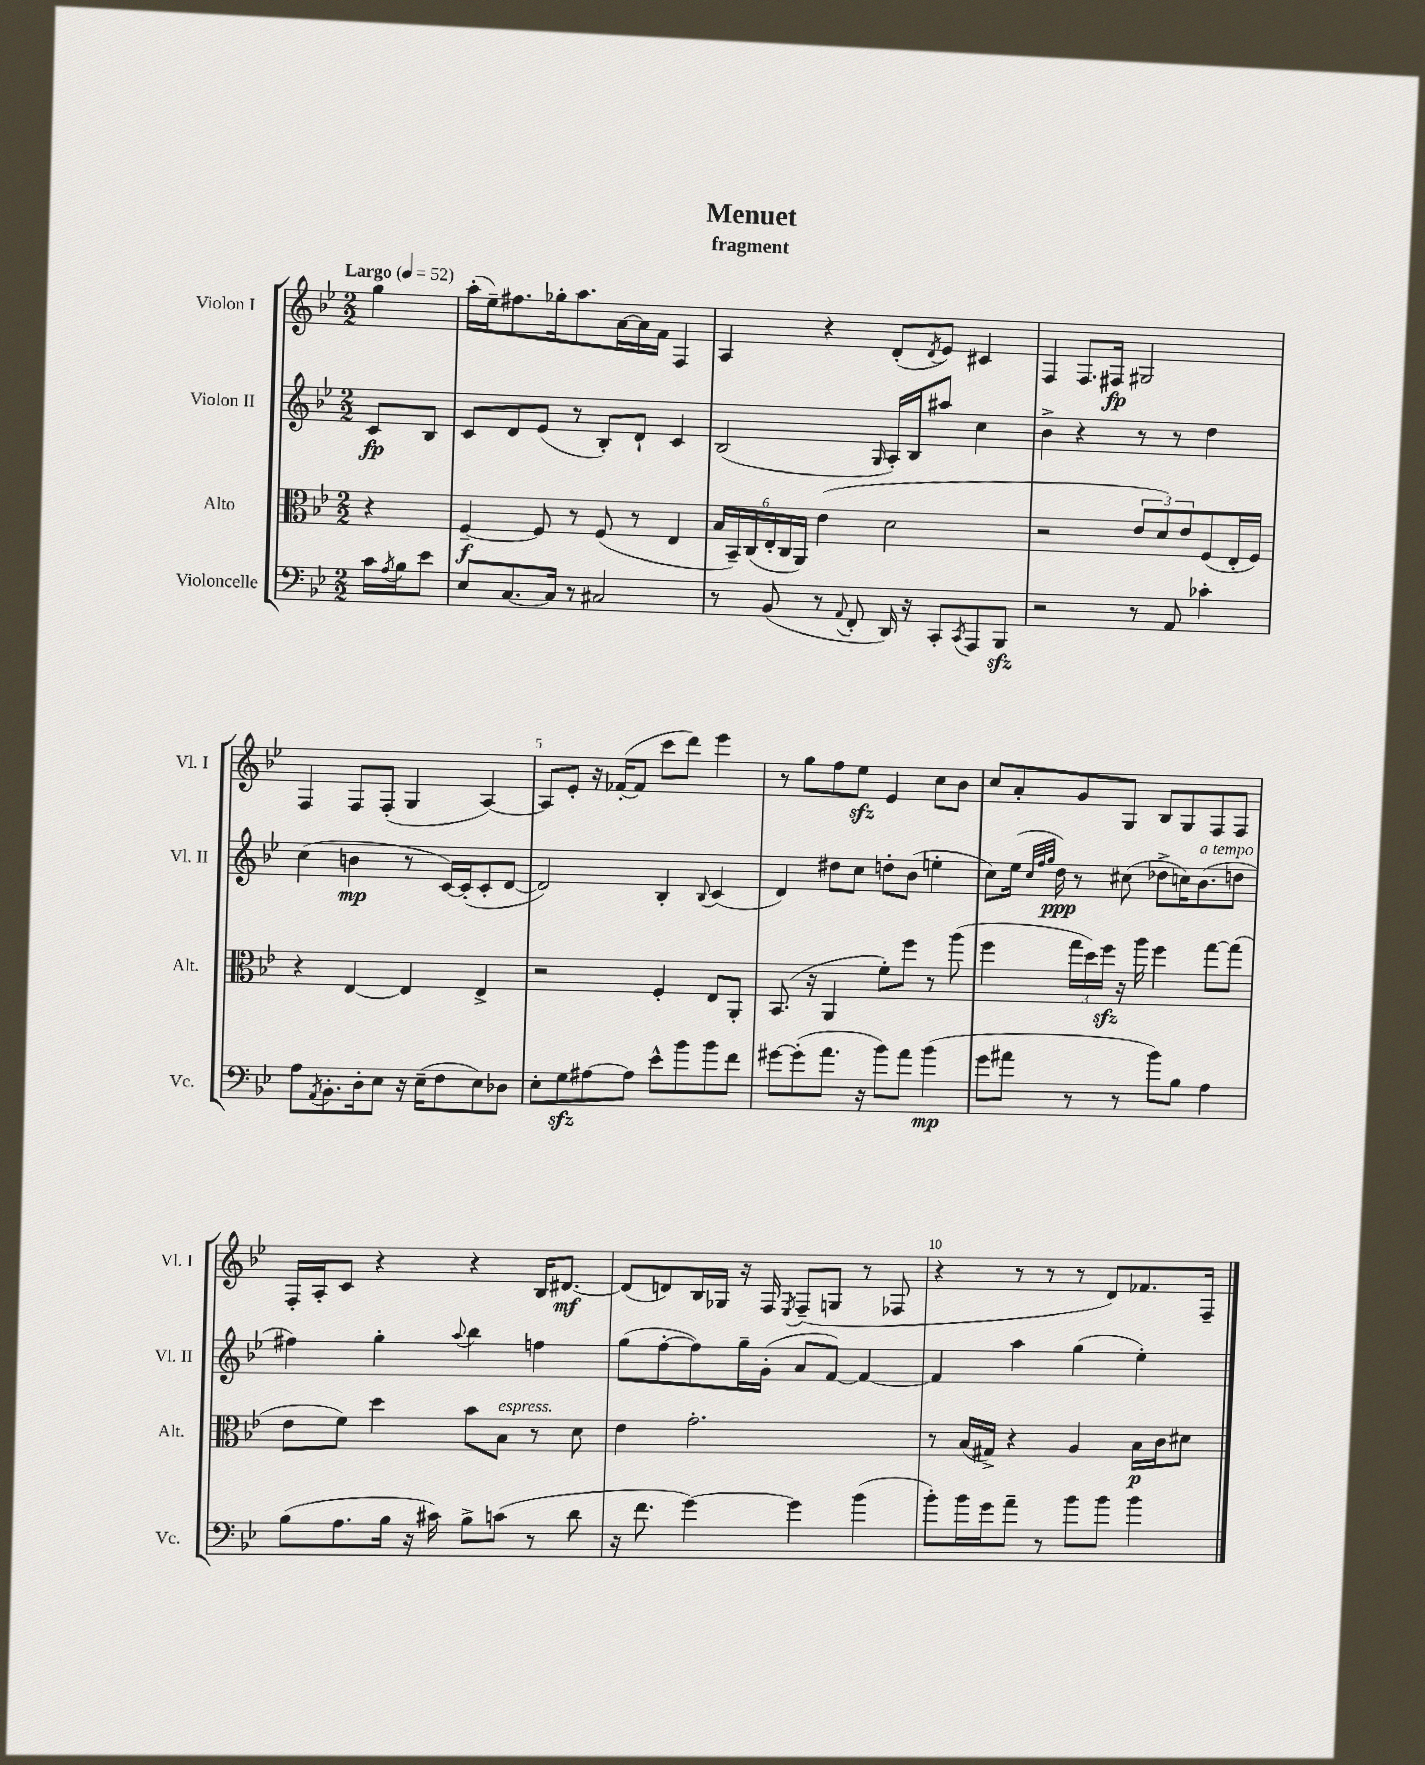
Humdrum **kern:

**kern	**kern	**kern	**kern
*staff4	*staff3	*staff2	*staff1
*clefF4	*clefC3	*clefG2	*clefG2
*k[b-e-]	*k[b-e-]	*k[b-e-]	*k[b-e-]
*M2/2	*M2/2	*M2/2	*M2/2
*MM52	*MM52	*MM52	*MM52
16c\LL	4r	8c/L	4gg\
8qA/	.	.	.
16B-\J	.	.	.
8e-\J	.	8B-/J	.
=	=	=	=
8E-/L	[4F~/	8c/L	(16aa'\LL
.	.	.	16ee-~\J)
[8.C/	.	8d/	8.ff#\
.	8F/]	(8e-/J	.
16C/]Jk	.	.	16gg-'\k
8r	8r	8r	8.aa\
2C#/	(8F/	8B-'/L)	.
.	.	.	[16a\L
.	8r	8d`/J	16a\]
.	.	.	16f\JJ
.	4E-/	4c/	4F/
=	=	=	=
8r	24B-/LL	(2B-/	4A/
.	24BB-~/)	.	.
.	(24C/	.	.
(8BB-/	24E-'/	.	.
.	24C/	.	.
.	24AA/JJ)	.	.
8r	(4e-\	.	4r
8qqAA/	.	.	.
8FF'/	.	.	.
.	.	16qqG/	.
16DD/)	2d\	16A'/LL)	(8d'/L
16r	.	16B-/J	.
.	.	.	8qd/
8CC'/L	.	8aa#/J	8e-/J)
8qCC/	.	.	.
8AAA/	.	4cc\	4c#/
8BBB-/J	.	.	.
=	=	=	=
2r	2r	4b-^\	4F/
.	.	4r	8.F/L
.	.	.	16F#/Jk
8r	12e-/L	8r	2G#/
.	12d/)	.	.
8AA/	.	8r	.
.	12e-/	.	.
4c-'\	(8F/	4dd\	.
.	16E-'/L	.	.
.	16F/JJ)	.	.
=	=	=	=
8A\L	4r	(4cc\	4F/
8qAA/	.	.	.
8.BB-'\	.	.	.
.	[4E-/	4b\	8F/L
16D'\k	.	.	.
8E-\J	.	.	(8F'/J
16r	4E-/]	8r	4G/
(16E-~\LK	.	.	.
8F\	.	[16c/LL)	.
.	.	(16c'/]J	.
8E-\)	4E-^/	8c'/	[4A/)
8D-\J	.	[8d/J	.
=	=	=	=
8E-'\L	2r	2d/])	8A/]L
8G\	.	.	8e-'/J
[8A#\	.	.	16r
.	.	.	([16f-'/LK
8A#\]J	.	.	8f-/]J
8e-^^\L	4F'/	4B-'/	8ccc\L
8b-\	.	.	8ddd\J)
.	.	8qqB-/	.
8b-\	8E-/L	(4c/	4eee-\
8f\J	8AA'/J	.	.
=	=	=	=
[8g#\L	(8.BB-/	4d/)	8r
(8g#'\]	.	.	8gg\L
.	16r	.	.
8.a\J	4AA/	8dd#\L	8ff\
.	.	8cc\J	8ee-\J
16r	.	.	.
8b-\L)	8f'\L)	8dd'\L	4e-/
8a\J	8ff\J	(8b-\J	.
(4b-\	8r	4ee'\	8cc\L
.	(8aa\	.	8b-\J
=	=	=	=
8g\L	4ff\	8cc\L)	8cc/L
8a#\J	.	(16ee-\Jk	8a'/
.	.	32qqcc/LLL	.
.	.	32qqff/	.
.	.	32qqgg/JJJ	.
.	.	16dd\)	.
8r	24gg\LL	8r	8g/
.	24dd\)	.	.
.	24ff\JJ	.	.
8r	16r	(8cc#\	8G/J
.	16aa\	.	.
8b-\L)	4ff\	8dd-^\L	8B-/L
8B-\J	.	16cc\K)	8G/
.	.	(8.b-\	.
4A\	[8gg\L	.	8F/
.	(8gg\]J	8dd\J	8F/J
=	=	=	=
(8B-\L	8e-\L	4ff#\)	16F'/LL
.	.	.	16A'/J
8.A\	8f\J)	.	8c/J
.	4dd\	4gg'\	4r
16B-\Jk	.	.	.
16r	.	.	.
16c#\)	.	.	.
.	.	8qqaa/	.
8B-^\L	8b-\L	4bb-\	4r
(8c\J	8B-\J	.	.
8r	8r	4ff\	16B-/LK
.	.	.	[8.d#/J
8d\	8d\	.	.
=	=	=	=
16r	4e-\	(8gg\L	(8d#/]L
8.f\	.	.	.
.	.	[8ff'\	8d/)
[4g\)	2.g'\	8ff\])	16B-/L
.	.	.	16G-/JJ
.	.	16gg~\L	16r
.	.	(16g'\JJ	16F/
.	.	.	8qE-/
4g\]	.	8a/L	(8F~/L
.	.	[8f/J)	8G/J
(4b-\	.	4f/_	8r
.	.	.	8F-/
=	=	=	=
8b-'\L)	8r	4f/]	4r
16b-\L	(16B-/LL	.	.
16g\J	16G#^/JJ)	.	.
8a~\J	4r	4aa\	8r
8r	.	.	8r
8b-\L	4A/	(4gg\	8r
8b-\J	.	.	8d/L)
4b-\	16B-\LL	4ee-'\)	8.f-/
.	16c\J	.	.
.	8d#\J	.	.
.	.	.	16F~/Jk
==	==	==	==
*-	*-	*-	*-
